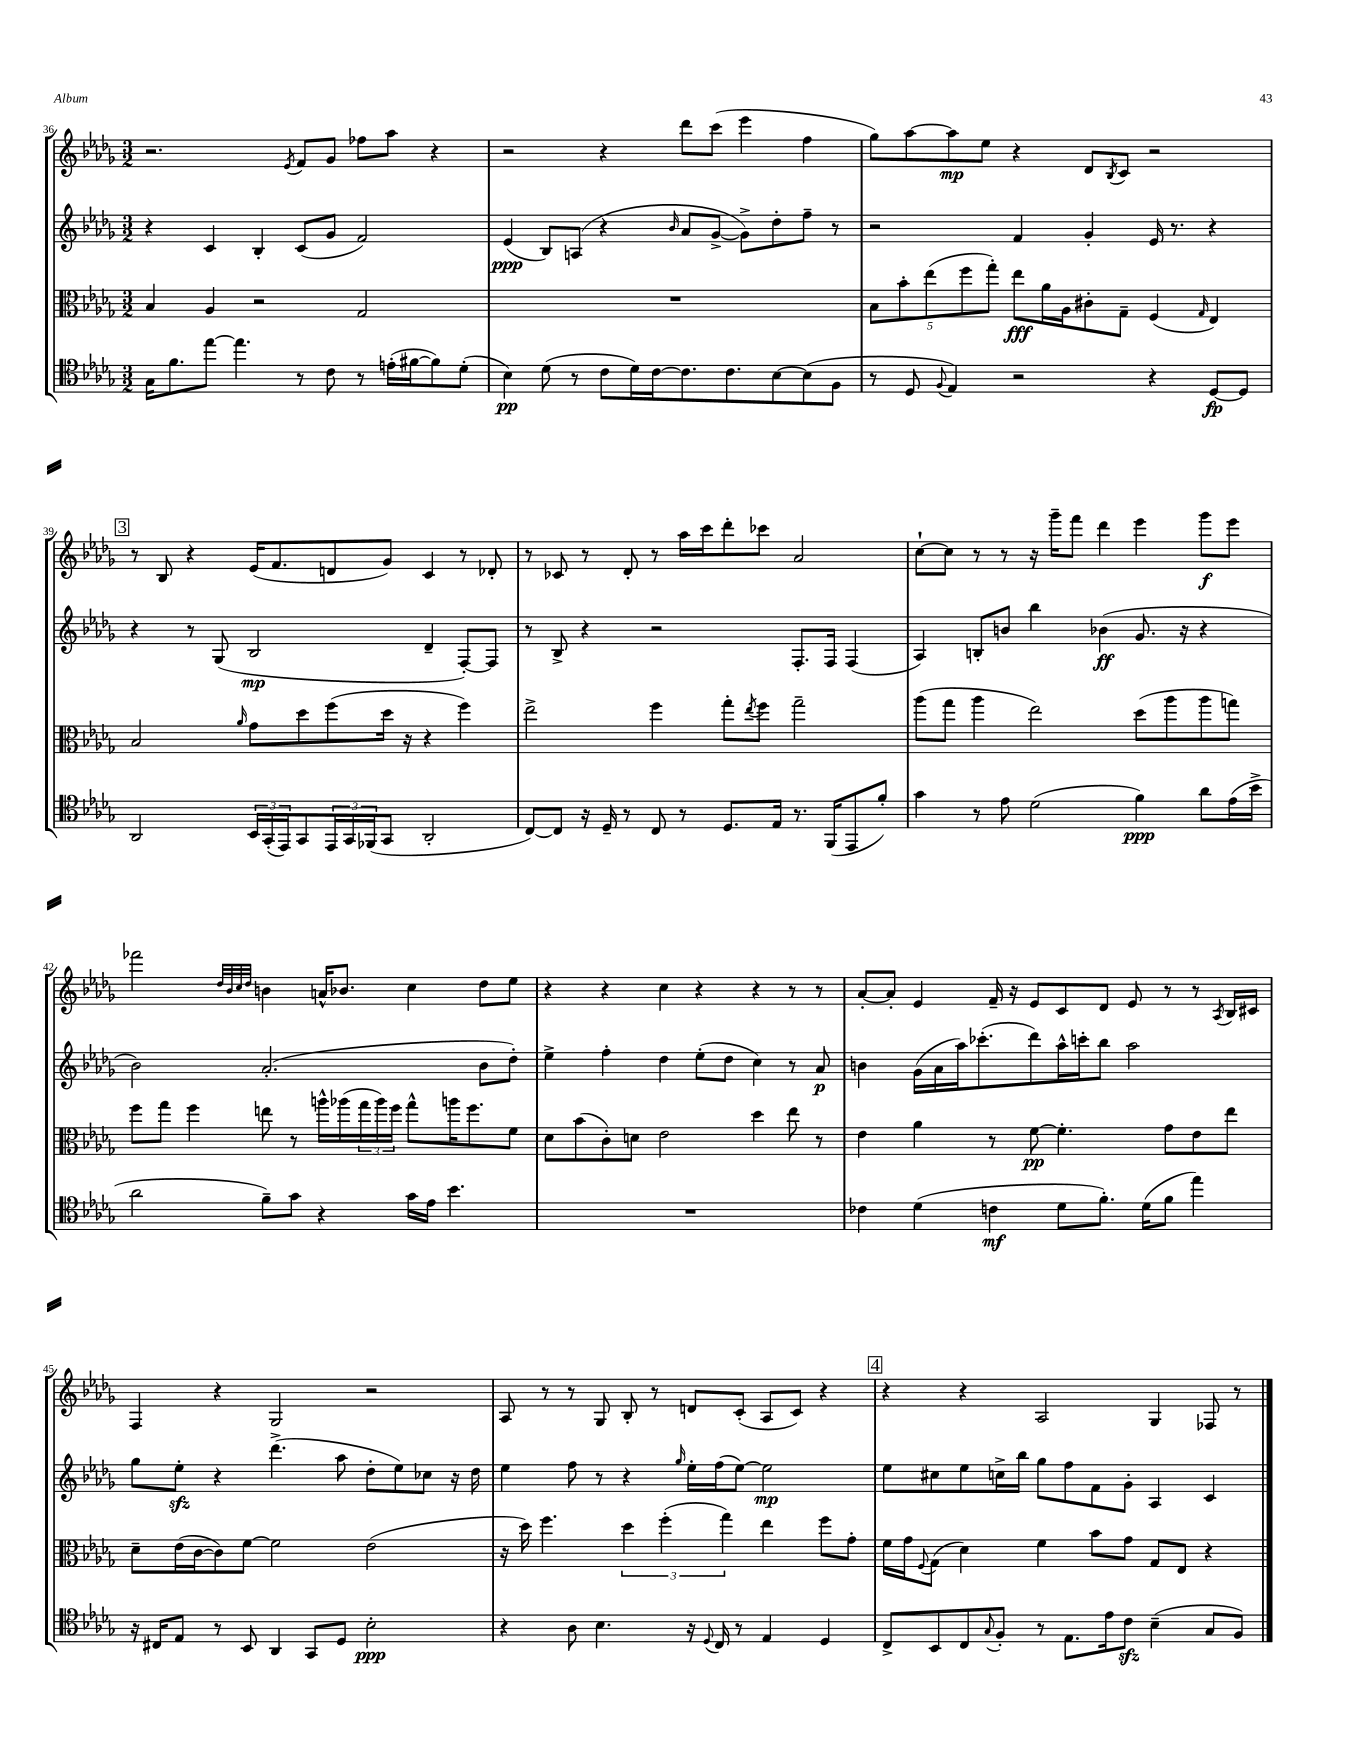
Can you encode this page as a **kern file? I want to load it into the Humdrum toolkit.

**kern	**dynam	**kern	**dynam	**kern	**dynam	**kern	**dynam
*part4	*part4	*part3	*part3	*part2	*part2	*part1	*part1
*staff4	*staff4	*staff3	*staff3	*staff2	*staff2	*staff1	*staff1
*clefC4	*	*clefC3	*	*clefG2	*	*clefG2	*
*k[b-e-a-d-g-]	*	*k[b-e-a-d-g-]	*	*k[b-e-a-d-g-]	*	*k[b-e-a-d-g-]	*
*M3/2	*	*M3/2	*	*M3/2	*	*M3/2	*
=36	=36	=36	=36	=36	=36	=36	=36
16G-\KL	.	4B-/	.	4r	.	2.r	.
8.f\	.	.	.	.	.	.	.
[8ee-\J	.	4A-/	.	4c/	.	.	.
4.ee-\]	.	.	.	.	.	.	.
.	.	2r	.	4B-'/	.	.	.
.	.	.	.	.	.	8qe-/	.
8r	.	.	.	(8c/L	.	8f/L	.
8c\	.	.	.	8g-/J	.	8g-/J	.
8r	.	2G-/	.	2f/)	.	8ff-X\L	.
(16en'\LL	.	.	.	.	.	8aa-\J	.
[16f#X\J	.	.	.	.	.	.	.
8f#\])	.	.	.	.	.	4r	.
(8d-'\J	.	.	.	.	.	.	.
=37	=37	=37	=37	=37	=37	=37	=37
4B-\)	pp	1.r	.	(4e-/	ppp	2r	.
(8d-\	.	.	.	8B-/L)	.	.	.
8r	.	.	.	(8An/J	.	.	.
8c\L	.	.	.	4r	.	4r	.
16d-\L)	.	.	.	.	.	.	.
[16c\J	.	.	.	.	.	.	.
.	.	.	.	16qqb-/	.	.	.
8.c\]	.	.	.	8a-/L	.	8ddd-\L	.
.	.	.	.	[8g-^/J	.	(8ccc\J	.
8.c\	.	.	.	.	.	.	.
.	.	.	.	8g-^\L])	.	4eee-\	.
[8B-\	.	.	.	8dd-'\	.	.	.
(8B-\]	.	.	.	8ff~\J	.	4ff\	.
8F\J	.	.	.	8r	.	.	.
=38	=38	=38	=38	=38	=38	=38	=38
8r	.	10B-\L	.	2r	.	8gg-\L)	.
.	.	10b-'\	.	.	.	.	.
8D-/	.	.	.	.	.	[8aa-\	.
.	.	(10ee-\	.	.	.	.	.
8qqF/	.	.	.	.	.	.	.
4E-/)	.	.	.	.	.	8aa-\]	mp
.	.	10ff\	.	.	.	.	.
.	.	.	.	.	.	8ee-\J	.
.	.	10gg-'\J)	.	.	.	.	.
2r	.	8ee-\L	fff	4f/	.	4r	.
.	.	16a-\L	.	.	.	.	.
.	.	16A-\J	.	.	.	.	.
.	.	8c#X'\	.	4g-'/	.	8d-/L	.
.	.	.	.	.	.	8qB-/	.
.	.	8G-~\J	.	.	.	8c/J	.
4r	.	(4F/	.	16e-/	.	2r	.
.	.	.	.	8.r	.	.	.
.	.	16qqG-/	.	.	.	.	.
[8D-/L	fp	4E-/)	.	4r	.	.	.
8D-/J]	.	.	.	.	.	.	.
!!LO:LB:g=z
!!LO:REH:place=s1:t=3
=39	=39	=39	=39	=39	=39	=39	=39
2AA-/	.	2B-/	.	4r	.	8r	.
.	.	.	.	.	.	8B-/	.
.	.	.	.	8r	.	4r	.
.	.	.	.	(8G-/	.	.	.
.	.	16qqa-/	.	.	.	.	.
24BB-/LL	.	8g-\L	.	2B-/	mp	(16e-/KL	.
(24GG-'/	.	.	.	.	.	.	.
.	.	.	.	.	.	8.f/	.
24EE-/J)	.	.	.	.	.	.	.
8GG-/	.	8dd-\	.	.	.	.	.
24EE-/L	.	(8ff\	.	.	.	8dn/	.
24GG-/	.	.	.	.	.	.	.
(24FF-X/J	.	.	.	.	.	.	.
8GG-/J	.	16dd-\Jk	.	.	.	8g-/J)	.
.	.	16r	.	.	.	.	.
2AA-'/	.	4r	.	4d-~/	.	4c/	.
.	.	4ff\)	.	[8F'/L)	.	8r	.
.	.	.	.	8F/J]	.	8d-X'/	.
=40	=40	=40	=40	=40	=40	=40	=40
[8C/L)	.	2ee-^\	.	8r	.	8r	.
8C/J]	.	.	.	8B-^/	.	8c-X/	.
16r	.	.	.	4r	.	8r	.
16D-~/	.	.	.	.	.	.	.
8r	.	.	.	.	.	8d-'/	.
8C/	.	4ff\	.	2r	.	8r	.
8r	.	.	.	.	.	16aa-\LL	.
.	.	.	.	.	.	16ccc\J	.
8.D-/L	.	8gg-'\L	.	.	.	8ddd-'\	.
.	.	8qee-/	.	.	.	.	.
.	.	8ff\J	.	.	.	8ccc-X\J	.
16E-/Jk	.	.	.	.	.	.	.
8.r	.	2gg-~\	.	8.F'/L	.	2a-/	.
(16FF/KL	.	.	.	16F/Jk	.	.	.
8EE-/	.	.	.	(4F/	.	.	.
8f'/J)	.	.	.	.	.	.	.
=41	=41	=41	=41	=41	=41	=41	=41
4g-\	.	(8aa-\L	.	4A-/)	.	[8cc`\L	.
.	.	8gg-\J	.	.	.	8cc\J]	.
8r	.	4aa-\	.	8Bn'/L	.	8r	.
8e-\	.	.	.	8bn/J	.	8r	.
(2d-\	.	2ee-\)	.	4bb-\	.	16r	.
.	.	.	.	.	.	16ggg-~\KL	.
.	.	.	.	.	.	8fff\J	.
.	.	.	.	(4b-X\	ff	4ddd-\	.
4f\)	ppp	(8dd-\L	.	8.g-/	.	4eee-\	.
.	.	8aa-\	.	.	.	.	.
.	.	.	.	16r	.	.	.
8a-\L	.	8aa-\	.	4r	.	8ggg-\L	f
(16e-\L	.	8ggn\J)	.	.	.	8eee-\J	.
16b-^\JJ	.	.	.	.	.	.	.
!!LO:LB:g=z
=42	=42	=42	=42	=42	=42	=42	=42
2a-\	.	8ff\L	.	2b-\)	.	2fff-X\	.
.	.	8gg-\J	.	.	.	.	.
.	.	4ff\	.	.	.	.	.
.	.	.	.	.	.	32qqdd-/LLL	.
.	.	.	.	.	.	32qqb-/	.
.	.	.	.	.	.	32qqcc/	.
.	.	.	.	.	.	32qqdd-/JJJ	.
8f~\L)	.	8een\	.	(2.a-'/	.	4bn\	.
8g-\J	.	8r	.	.	.	.	.
4r	.	16aan^^\LL	.	.	.	16an^^/KL	.
.	.	(16aa-X\	.	.	.	8.b-X/J	.
.	.	24gg-\	.	.	.	.	.
.	.	24aa-\)	.	.	.	.	.
.	.	24ff\JJ	.	.	.	.	.
16g-\LL	.	8gg-^^\L	.	.	.	4cc\	.
16e-\JJ	.	.	.	.	.	.	.
4.b-\	.	16aan\K	.	.	.	.	.
.	.	8.ff\	.	.	.	.	.
.	.	.	.	8b-\L	.	8dd-\L	.
.	.	8f\J	.	8dd-'\J)	.	8ee-\J	.
=43	=43	=43	=43	=43	=43	=43	=43
1.r	.	8d-\L	.	4ee-^\	.	4r	.
.	.	(8b-\	.	.	.	.	.
.	.	8c'\)	.	4ff'\	.	4r	.
.	.	8dn\J	.	.	.	.	.
.	.	2e-\	.	4dd-\	.	4cc\	.
.	.	.	.	(8ee-'\L	.	4r	.
.	.	.	.	8dd-\J	.	.	.
.	.	4dd-\	.	4cc\)	.	4r	.
.	.	8ee-\	.	8r	.	8r	.
.	.	8r	.	8a-/	p	8r	.
=44	=44	=44	=44	=44	=44	=44	=44
4c-X\	.	4e-\	.	4bn\	.	[8a-'/L	.
.	.	.	.	.	.	8a-'/J]	.
(4d-\	.	4a-\	.	(16g-\LL	.	4e-/	.
.	.	.	.	16a-\	.	.	.
.	.	.	.	16aa-\J)	.	.	.
.	.	.	.	(8.ccc-X'\	.	.	.
4cn\	mf	8r	.	.	.	16f~/	.
.	.	.	.	.	.	16r	.
.	.	[8f\	pp	8ddd-\)	.	8e-/L	.
8d-\L	.	4.f'\]	.	16aa-^^\L	.	8c/	.
.	.	.	.	16cccn'\J	.	.	.
8.f'\J)	.	.	.	8bb-\J	.	8d-/J	.
.	.	.	.	2aa-\	.	8e-/	.
(16d-\KL	.	.	.	.	.	.	.
8f\J	.	8g-\L	.	.	.	8r	.
4ee-\)	.	8e-\	.	.	.	8r	.
.	.	.	.	.	.	8qA-/	.
.	.	8ee-\J	.	.	.	16B-/LL	.
.	.	.	.	.	.	16c#X/JJ	.
!!LO:LB:g=z
=45	=45	=45	=45	=45	=45	=45	=45
16r	.	8d-~\L	.	8gg-\L	.	4F/	.
16C#X/KL	.	.	.	.	.	.	.
8E-/J	.	(16e-\L	.	8ee-zz'\J	.	.	.
.	.	[16c\J	.	.	.	.	.
8r	.	8c\])	.	4r	.	4r	.
8BB-/	.	[8f\J	.	.	.	.	.
4AA-/	.	2f\]	.	(4.ddd-^\	.	2G-/	.
8GG-/L	.	.	.	.	.	.	.
8D-/J	.	.	.	8aa-\	.	.	.
2B-'\	ppp	(2e-\	.	8dd-'\L	.	2r	.
.	.	.	.	8ee-\)	.	.	.
.	.	.	.	8cc-X\J	.	.	.
.	.	.	.	16r	.	.	.
.	.	.	.	16dd-\	.	.	.
=46	=46	=46	=46	=46	=46	=46	=46
4r	.	16r	.	4ee-\	.	8A-/	.
.	.	16dd-\)	.	.	.	.	.
.	.	4.ff\	.	.	.	8r	.
8A-\	.	.	.	8ff\	.	8r	.
4.B-\	.	.	.	8r	.	8G-/	.
.	.	6dd-\	.	4r	.	8B-'/	.
.	.	.	.	.	.	8r	.
.	.	(6ff'\	.	.	.	.	.
.	.	.	.	16qqgg-/	.	.	.
16r	.	.	.	16ee-'\LL	.	8dn/L	.
8qqD-/	.	.	.	.	.	.	.
16C/	.	.	.	(16ff\J	.	.	.
.	.	6gg-\)	.	.	.	.	.
8r	.	.	.	[8ee-\J)	.	(8c'/J	.
4E-/	.	4ee-\	.	2ee-\]	mp	8A-/L	.
.	.	.	.	.	.	8c/J)	.
4D-/	.	8ff\L	.	.	.	4r	.
.	.	8g-'\J	.	.	.	.	.
!!LO:REH:place=s1:t=4
=47	=47	=47	=47	=47	=47	=47	=47
8C^/L	.	16f\LL	.	8ee-\L	.	4r	.
.	.	16g-\J	.	.	.	.	.
.	.	8qqF/	.	.	.	.	.
8BB-/	.	(8G-\J	.	8cc#X\	.	.	.
8C/	.	4d-\)	.	8ee-\	.	4r	.
8qqG-/	.	.	.	.	.	.	.
8F'/J	.	.	.	16ccn^\L	.	.	.
.	.	.	.	16bb-\JJ	.	.	.
8r	.	4f\	.	8gg-\L	.	2A-/	.
8.E-\L	.	.	.	8ff\	.	.	.
.	.	8b-\L	.	8f\	.	.	.
16e-\k	.	.	.	.	.	.	.
8czz\J	.	8g-\J	.	8g-'\J	.	.	.
(4B-~\	.	8G-/L	.	4A-/	.	4G-/	.
.	.	8E-/J	.	.	.	.	.
8G-/L	.	4r	.	4c/	.	8F-X/	.
8F/J)	.	.	.	.	.	8r	.
==	==	==	==	==	==	==	==
*-	*-	*-	*-	*-	*-	*-	*-
